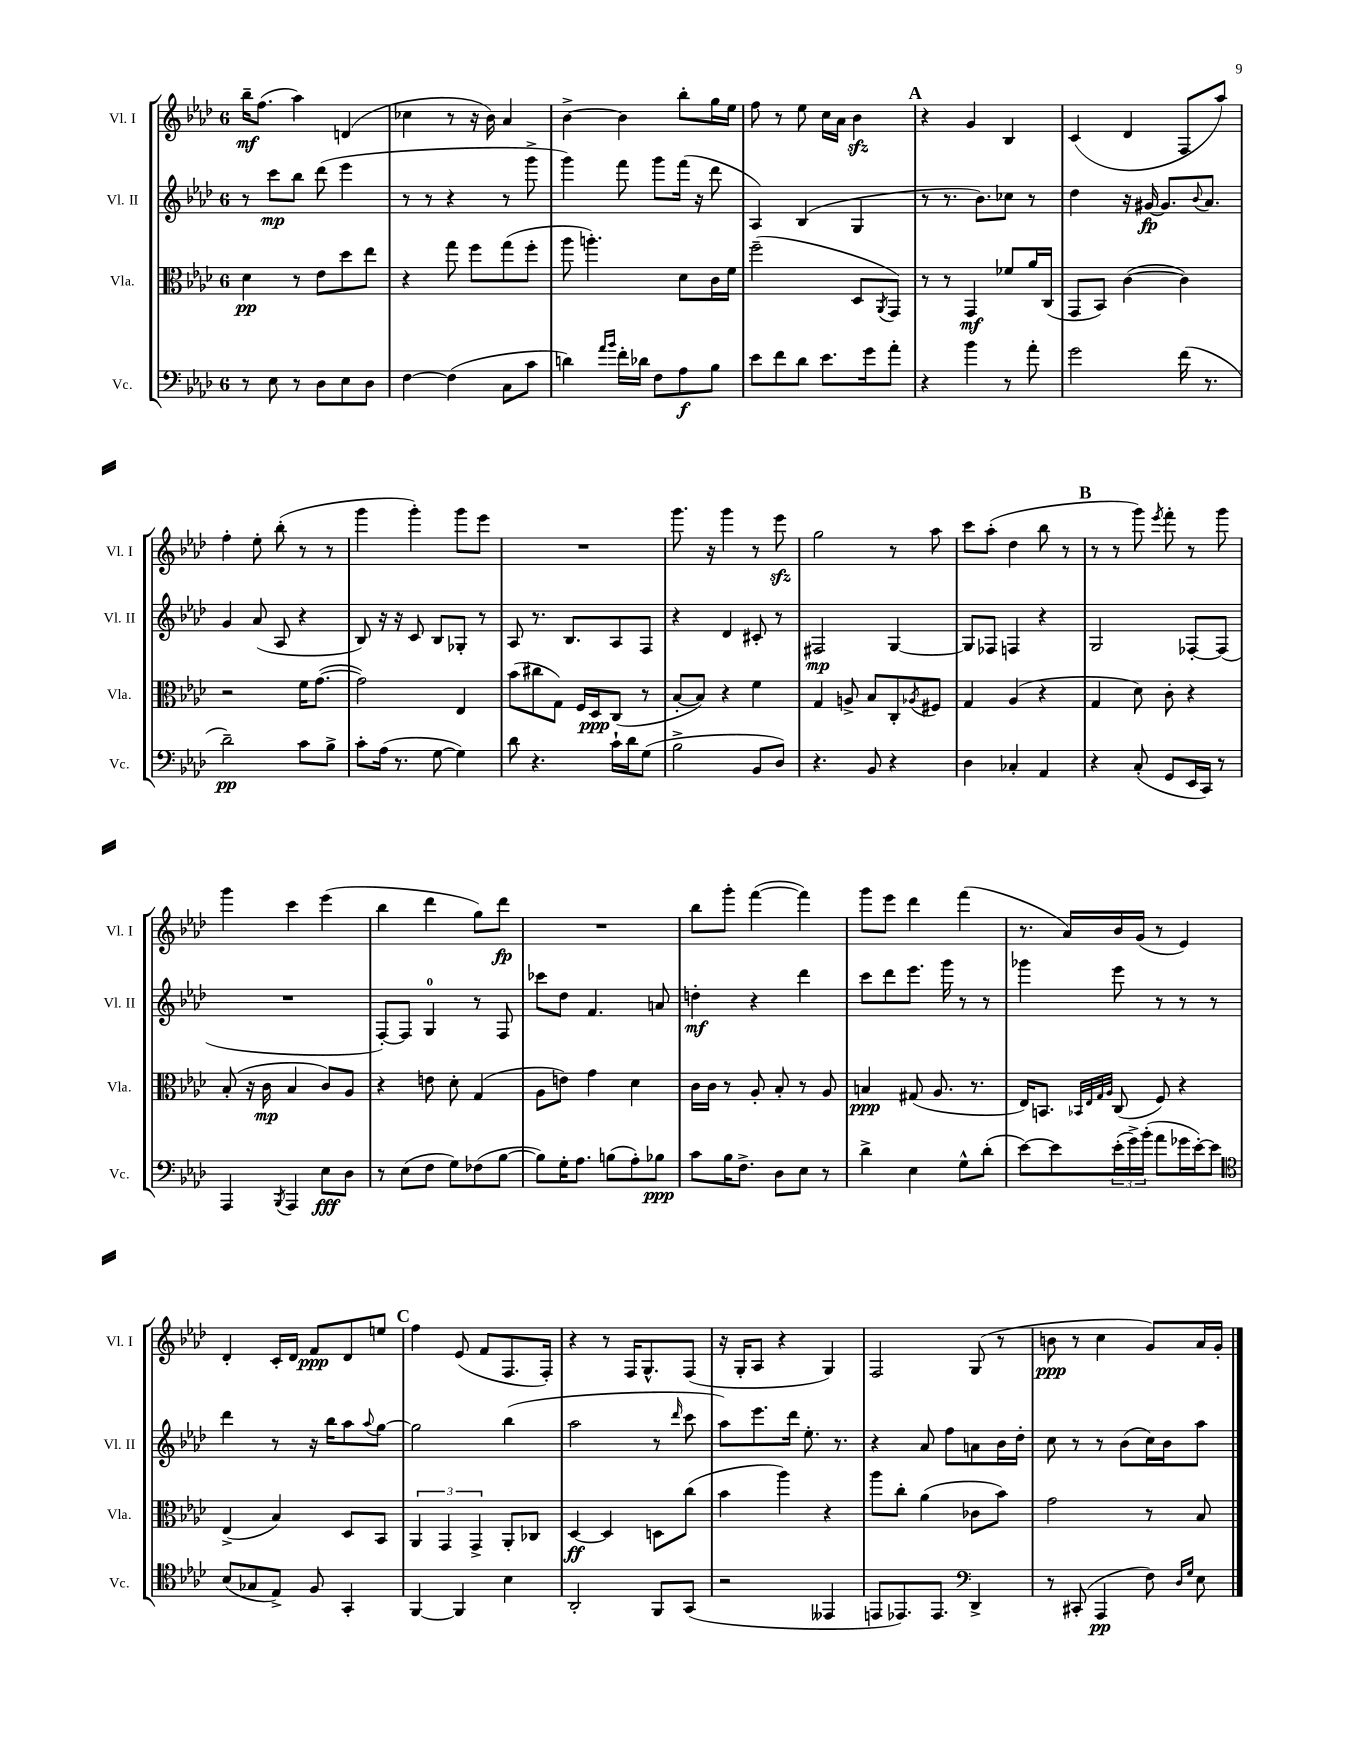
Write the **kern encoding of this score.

**kern	**kern	**kern	**kern
*staff4	*staff3	*staff2	*staff1
*clefF4	*clefC3	*clefG2	*clefG2
*k[b-e-a-d-]	*k[b-e-a-d-]	*k[b-e-a-d-]	*k[b-e-a-d-]
*M6/8	*M6/8	*M6/8	*M6/8
8r	4d-	8r	16bb-~
.	.	.	(8.ff
8E-	.	8ccc	.
8r	8r	8bb-	4aa-)
8D-	8e-	(8ddd-	.
8E-	8dd-	4eee-	(4d
8D-	8ee-	.	.
=	=	=	=
[4F	4r	8r	4cc-
.	.	8r	.
(4F]	8gg	4r	8r
.	8ff	.	16r
.	.	.	16b-)
8C	(8gg	8r	4a-
8c	8ff'	8ggg^	.
=	=	=	=
4d)	8aa-	4ggg)	[4b-^
.	4.aa')	.	.
16qqa-	.	.	.
16qqb-	.	.	.
16f'	.	8fff	4b-]
16d-	.	.	.
8F	.	8ggg	.
8A-	8d-	(16fff	8bb-'
.	.	16r	.
8B-	16c	8ddd-	16gg
.	16f	.	16ee-
=	=	=	=
8e-	(2ff~	4A-)	8ff
8f	.	.	8r
8d-	.	(4B-	8ee-
8.e-	.	.	16cc
.	.	.	16a-
.	8D-	4G	4b-
16g	.	.	.
.	8qAA-	.	.
8a-'	8GG)	.	.
=	=	=	=
4r	8r	8r	4r
.	8r	8.r	.
4b-	4GG	.	4g
.	.	8.b-)	.
8r	8f-	8cc-	4B-
8a-'	16a-	8r	.
.	(16C	.	.
=	=	=	=
2g	8GG	4dd-	(4c
.	8BB-)	.	.
.	([4c	16r	4d-
.	.	[16g#	.
.	.	8.g#]	.
(16f	4c])	.	8F
.	.	8qqb-	.
8.r	.	8.a-	.
.	.	.	8aa-)
=	=	=	=
2d-~)	2r	4g	4ff'
.	.	(8a-	8ee-'
.	.	8A-	(8bb-'
8c	16f	4r	8r
.	([8.g	.	.
8B-^	.	.	8r
=	=	=	=
8c'	2g])	8B-)	4ggg
(16A-	.	16r	.
8.r	.	16r	.
.	.	8c	4ggg')
[8G	.	8B-	.
4G])	4E-	8G-'	8ggg
.	.	8r	8eee-
=	=	=	=
8d-	(8b-	8A-	2.r
4.r	8cc#	8.r	.
.	8G)	.	.
.	.	8.B-	.
.	16F	.	.
.	16D-	.	.
16c`	(8C	8A-	.
16d-	.	.	.
(8G	8r	8F	.
=	=	=	=
2B-^	[8B-'	4r	8.ggg
.	8B-])	.	.
.	.	.	16r
.	4r	4d-	4ggg
8BB-	4f	8c#'	8r
8D-)	.	8r	8eee-
=	=	=	=
4.r	4G	2F#	2gg
.	8A^	.	.
8BB-	8B-	.	.
4r	8C'	[4G	8r
.	8qA-	.	.
.	8F#	.	8aa-
=	=	=	=
4D-	4G	8G]	8ccc
.	.	8F-	(8aa-'
4C-'	(4A-	4F	4dd-
4AA-	4r	4r	8bb-
.	.	.	8r
=	=	=	=
4r	4G	2G	8r
.	.	.	8r
(8C'	8d-)	.	8ggg)
.	.	.	8qeee-
8GG	8c'	.	8fff'
16EE-	4r	[8F-'	8r
16CC)	.	.	.
8r	.	(8F-]	8ggg
=	=	=	=
4AAA-	(8B-'	2.r	4ggg
.	16r	.	.
.	16c	.	.
8qBBB-	.	.	.
4AAA-	4B-	.	4ccc
8E-	8c)	.	(4eee-
8D-	8A-	.	.
=	=	=	=
8r	4r	[8F')	4bb-
(8E-	.	8F]	.
8F	8e	4G	4ddd-
8G)	8d-'	.	.
(8F-	(4G	8r	8gg)
[8B-	.	8F	8ddd-
=	=	=	=
8B-])	8A-	8ccc-	2.r
16G'	8e)	8dd-	.
8.A-	.	.	.
.	4g	4.f	.
(8B	.	.	.
8A-')	4d-	.	.
8B-	.	8a	.
=	=	=	=
8c	16c	4dd'	8bb-
.	16c	.	.
16B-	8r	.	8ggg'
8.F^	.	.	.
.	8A-'	4r	([4fff
8D-	8B-'	.	.
8E-	8r	4ddd-	4fff])
8r	8A-	.	.
=	=	=	=
4d-^	4B	8ccc	8ggg
.	.	8ddd-	8eee-
4E-	(8G#	8.eee-	4ddd-
.	8.A-	.	.
.	.	16ggg	.
8G^^	.	8r	(4fff
.	8.r	.	.
(8d-'	.	8r	.
=	=	=	=
[8e-)	16E-)	4ggg-	8.r
.	8.BB	.	.
8e-]	.	.	.
.	.	.	16a-)
.	32qqBB-	.	.
.	32qqE-	.	.
.	32qqG	.	.
.	32qqA-	.	.
(24e-'	(8C	8eee-	16b-
24g^)	.	.	.
.	.	.	(16g
(24b-'	.	.	.
8a-	8F)	8r	8r
16g-	4r	8r	4e-)
[16e-')	.	.	.
8e-]	.	8r	.
=	=	=	=
*clefC4	*	*	*
(8B-	(4E-^	4ddd-	4d-'
8G-	.	.	.
8E-^)	4B-)	8r	16c'
.	.	.	16d-
8F	.	16r	8f
.	.	16bb-	.
4GG'	8D-	8aa-	8d-
.	.	8qqaa-	.
.	8BB-	[8gg	8ee
=	=	=	=
[4FF	6AA-	2gg]	4ff
.	6GG	.	.
4FF]	.	.	(8e-
.	6GG^	.	.
.	.	.	8f
4B-	8AA-'	(4bb-	8.F
.	8C-	.	.
.	.	.	16F')
=	=	=	=
2AA-'	[4D-	2aa-	4r
.	4D-]	.	8r
.	.	.	16F
.	.	.	8.G^^
8FF	8D	8r	.
.	.	16qqddd-	.
(8GG	(8cc	8ccc	(8F
=	=	=	=
2r	4b-	8aa-)	16r
.	.	.	16G'
.	.	8.eee-	8A-
.	4aa-)	.	4r
.	.	16ddd-	.
.	.	8.ee-'	.
4EE--	4r	.	4G)
.	.	8.r	.
=	=	=	=
8EE	8aa-	4r	2F
8.EE-)	8cc'	.	.
.	(4a-	8a-	.
8.EE-	.	.	.
.	.	8ff	.
*clefF4	*	*	*
4DD-^	8c-	8a	(8G
.	8b-)	16b-	8r
.	.	16dd-'	.
=	=	=	=
8r	2g	8cc	8b
(8CC#'	.	8r	8r
4AAA-	.	8r	4cc
.	.	(8b-	.
8F)	8r	16cc)	8g)
.	.	16b-	.
16qqD-	.	.	.
16qqG	.	.	.
8E-	8B-	8aa-	16a-
.	.	.	16g'
==	==	==	==
*-	*-	*-	*-
